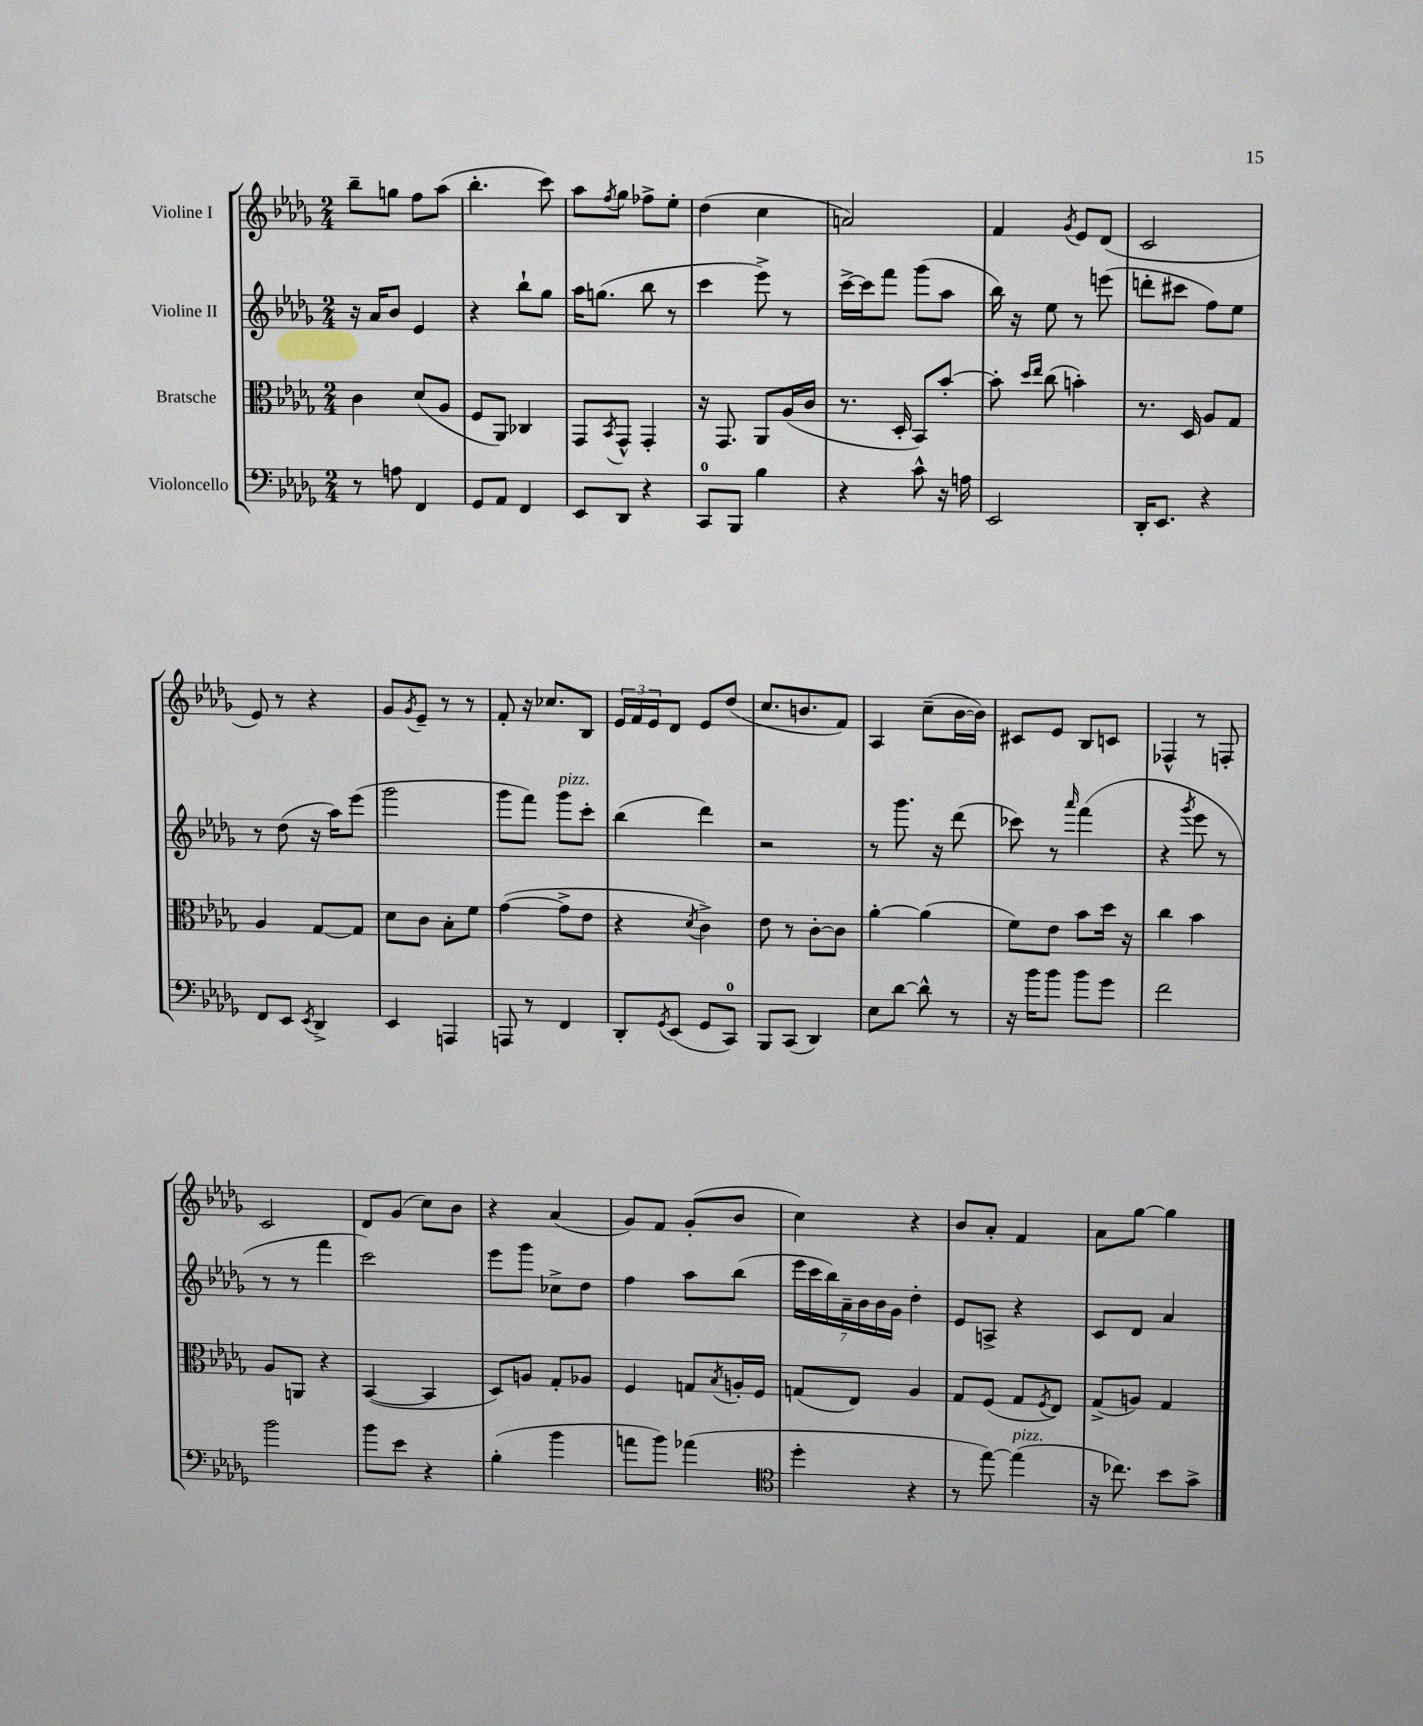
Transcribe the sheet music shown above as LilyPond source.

<<
\new StaffGroup <<
\new Staff = "s0" \with { instrumentName = "Violine I" } {
    \clef treble \key des \major \numericTimeSignature \time 2/4
    bes''8-- g''8 f''8 aes''8( |
    bes''4.-. c'''8) |
    aes''8 \acciaccatura { f''8 } ges''8 fes''8-> ees''8-. |
    des''4( c''4 |
    a'2) |
    f'4 \acciaccatura { ges'8 } ees'8 des'8( |
    c'2 |
    ees'8) r8 r4 |
    ges'8 \acciaccatura { ges'8 } ees'8-- r8 r8 |
    f'8-. r16 ces''8. bes8 |
    \tuplet 3/2 { ees'16 f'16 ees'16 } des'8 ees'8 des''8( |
    c''8. b'8. f'8) |
    aes4 c''8--( bes'16~ bes'16) |
    cis'8 ees'8 bes8 c'8 |
    fes4-^ r8 f8-. |
    c'2 |
    des'8 ges'8( c''8) bes'8 |
    r4 aes'4( |
    ges'8) f'8 ges'8-.( bes'8 |
    c''4) r4 |
    bes'8 aes'8-. f'4 |
    aes'8 ges''8~ ges''4 \bar "|." |
}
\new Staff = "s1" \with { instrumentName = "Violine II" } {
    \clef treble \key des \major \numericTimeSignature \time 2/4
    r16 aes'16 bes'8 ees'4 |
    r4 bes''8-! ges''8 |
    aes''16 g''8.( bes''8 r8 |
    c'''4 ees'''8->) r8 |
    c'''16~-> c'''16 f'''8 ges'''8( aes''8 |
    bes''16) r16 ees''8 r8 e'''8( |
    d'''8-. cis'''8 f''8) ees''8 |
    r8 des''8( r16 aes''16) ees'''8( |
    ges'''2 |
    ges'''8 f'''8) ges'''8^\markup { \italic "pizz." } c'''8-. |
    bes''4( des'''4) |
    r2 |
    r8 ges'''8. r16 des'''8( |
    ces'''8) r8 \grace { aes'''16 } f'''4( |
    r4 \acciaccatura { ges'''8 } ees'''8 r8 |
    r8 r8 f'''4 |
    c'''2) |
    ees'''8 ges'''8 ces''8-> des''8 |
    f''4 aes''8 bes''8( |
    \tuplet 7/4 { ees'''16 c'''16 bes''16) aes'16-- bes'16 bes'16 ges'16 } des''4-. |
    ees'8 a8-> r4 |
    c'8 des'8 aes'4 \bar "|." |
}
\new Staff = "s2" \with { instrumentName = "Bratsche" } {
    \clef alto \key des \major \numericTimeSignature \time 2/4
    c'4 des'8( aes8 |
    f8 aes,8) ces4 |
    ges,8 \acciaccatura { bes,8 } ges,8-^ ges,4-. |
    r16 ges,8. aes,8 aes16( c'16 |
    r8. des16-. bes,8) bes'8~-. |
    bes'8-. \grace { des''16 ees''16 } c''8( b'4-.) |
    r8. des16 aes8 ges8 |
    aes4 ges8~ ges8 |
    des'8 c'8 bes8-. f'8 |
    ges'4~( ges'8-> ees'8 |
    r4 \acciaccatura { des'8 } c'4->) |
    ees'8 r8 c'8~-. c'8 |
    aes'4~-. aes'4( |
    f'8) ees'8 bes'8 des''16 r16 |
    c''4 bes'4 |
    aes8 a,8 r4 |
    bes,4~( bes,4 |
    des8) a8 ges8-. aes8 |
    f4 g8 \acciaccatura { bes8 } a16-. f16 |
    g8( ees8) aes4 |
    ges8 f8( ges8 \acciaccatura { f8 } ees8) |
    ges8->( a8) ges4 \bar "|." |
}
\new Staff = "s3" \with { instrumentName = "Violoncello" } {
    \clef bass \key des \major \numericTimeSignature \time 2/4
    r8 a8 f,4 |
    ges,8 aes,8 f,4 |
    ees,8 des,8 r4 |
    c,8-0 bes,,8 bes4 |
    r4 c'8-^ r16 a16 |
    ees,2 |
    des,16-. ees,8. r4 |
    f,8 ees,8 \acciaccatura { ees,8 } des,4-> |
    ees,4 a,,4 |
    a,,8 r8 f,4 |
    des,8-. \acciaccatura { ges,8 } ees,8( ges,8 c,8-0) |
    bes,,8 c,8( des,4) |
    ees8 des'8~ des'8-^ r8 |
    r16 bes'16 bes'8 bes'8 ges'8 |
    f'2 |
    bes'2 |
    bes'8 ees'8 r4 |
    bes4-.( bes'4 |
    a'8 bes'8) aes'4( |
    \clef tenor des''4-. r4 |
    r8 ees''8~) ees''4^\markup { \italic "pizz." }( |
    r16 ces''8.) bes'8 ges'8-> \bar "|." |
}
>>
>>
\layout { \context { \Score \remove "Bar_number_engraver" } }
